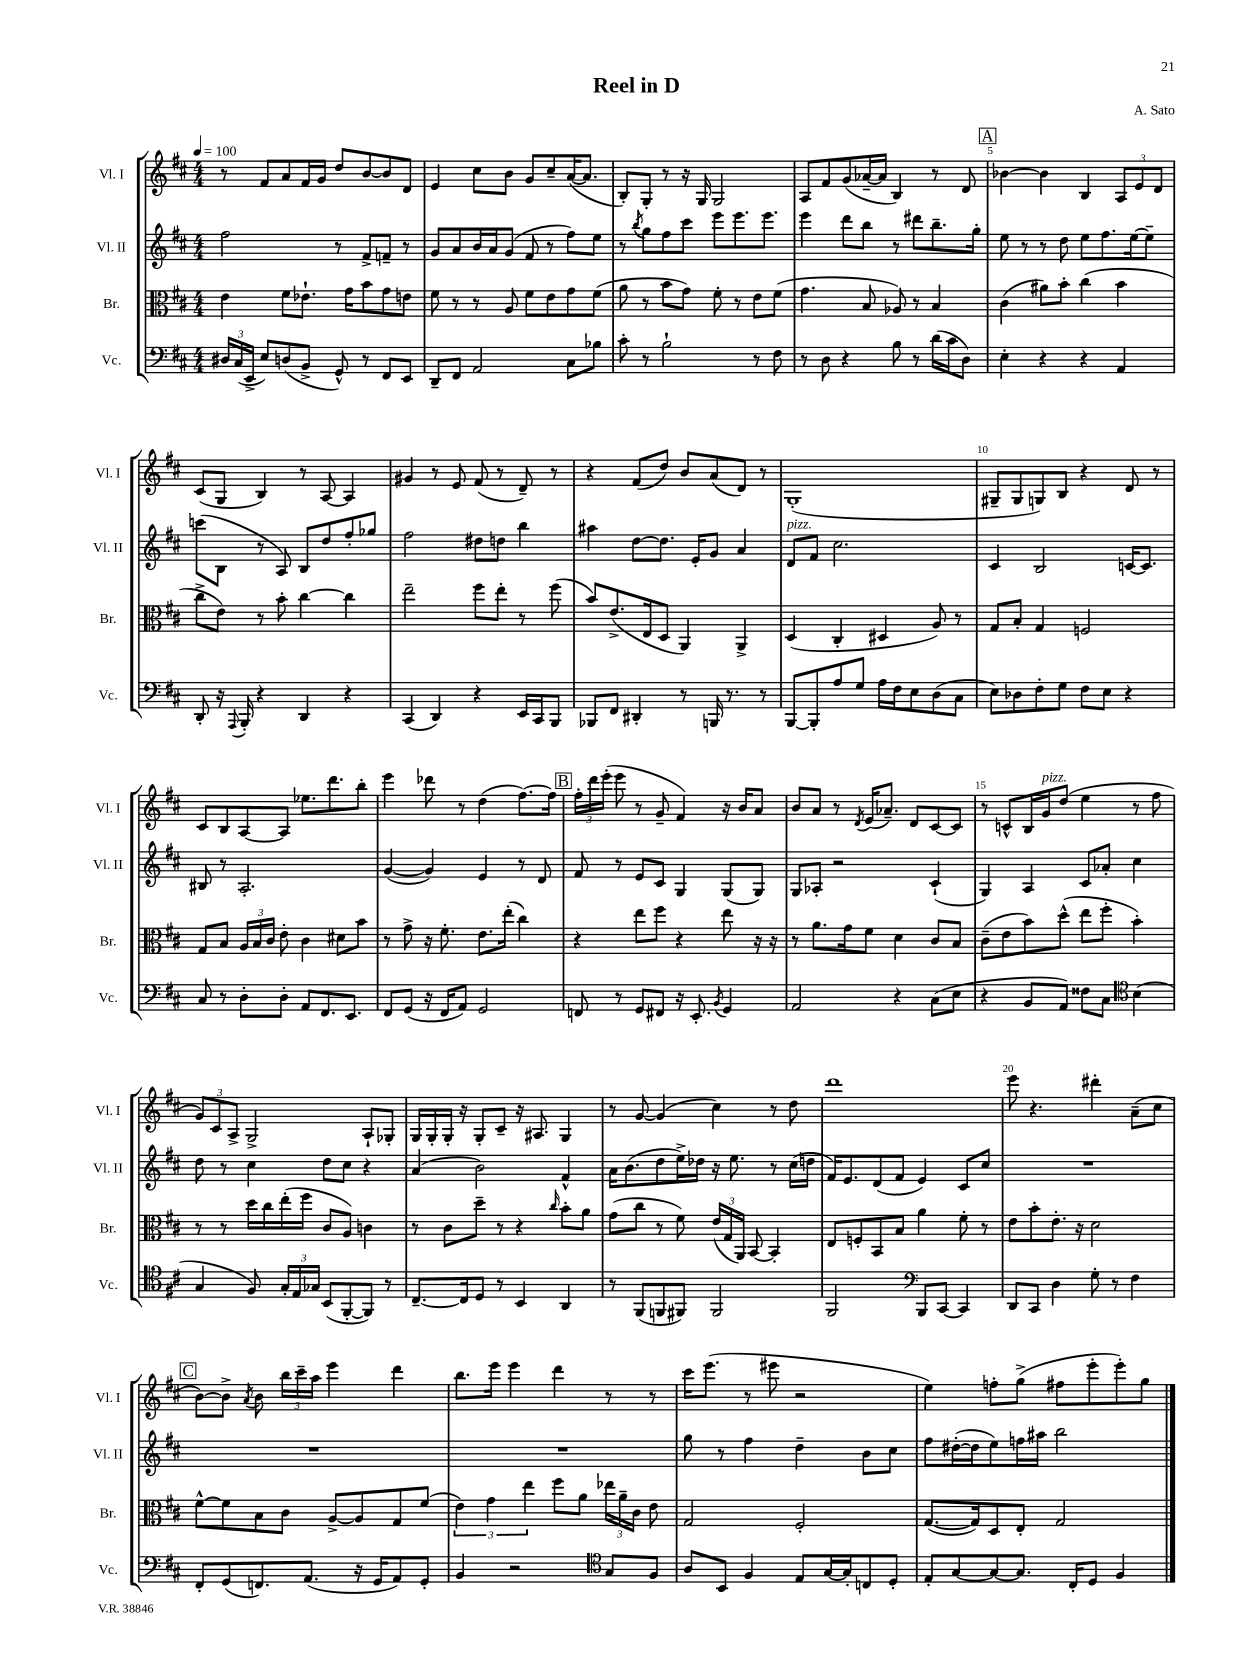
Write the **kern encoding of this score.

**kern	**kern	**kern	**kern
*staff4	*staff3	*staff2	*staff1
*clefF4	*clefC3	*clefG2	*clefG2
*k[f#c#]	*k[f#c#]	*k[f#c#]	*k[f#c#]
*M4/4	*M4/4	*M4/4	*M4/4
*MM100	*MM100	*MM100	*MM100
24D#/LL	4e\	2ff#\	8r
(24C#/	.	.	.
24EE^/JJ	.	.	.
8E/L)	.	.	8f#/L
(8D/	8f#\L	.	8a/
8BB^/J	8.e-`\J	.	16f#/L
.	.	.	16g/JJ
8GG^^/)	.	8r	8dd/L
.	16g\LK	.	.
8r	8b\	8f#^/L	[8b/
8FF#/L	8g\	8f~/J	8b/]
8EE/J	8e\J	8r	8d/J
=	=	=	=
8DD~/L	8f#\	8g/L	4e/
8FF#/J	8r	8a/	.
2AA/	8r	16b/L	8cc#\L
.	.	16a/J	.
.	8A/	(8g/J	8b\J
.	8f#\L	8f#/	8g/L
.	8e\	8r	8cc#~/
8C#\L	8g\	8ff#\L)	([16a/K
.	.	.	8.a/]J
8B-\J	(8f#\J	8ee\J	.
=	=	=	=
8c#'\	8a\	8r	8B'/L)
.	.	8qbb/	.
8r	8r	8gg\L	8G'/J
2B`\	8b\L	8ff#\	8r
.	8g\J)	8ccc#\J	16r
.	.	.	16G/
.	8f#'\	8eee\L	2G/
.	8r	8.eee\	.
8r	8e\L	.	.
.	.	8.eee\J	.
8F#\	(8f#\J	.	.
=	=	=	=
8r	4.g\	4eee\	8A/L
8D\	.	.	8f#/
4r	.	8ddd\L	(8g/
.	8B/	8bb\J	[16a-~/L
.	.	.	16a-/]JJ
8B\	8A-/)	8r	4B/)
8r	8r	8ddd#\L	.
(16d\LL	4B/	8.bb~\	8r
16c#\J	.	.	.
8D\J)	.	.	8d/
.	.	16gg'\Jk	.
=	=	=	=
4E'\	(4c#\	8ee\	[4b-\
.	.	8r	.
4r	8a#\L)	8r	4b-\]
.	8b'\J	8dd\	.
4r	(4cc#\	8ee\L	4B/
.	.	8.ff#\	.
4AA/	4b\	.	12A/L
.	.	[16ee\k	.
.	.	.	12e/
.	.	8ee~\]J	.
.	.	.	12d/J
=	=	=	=
8DD'/	8cc#^\L	(8ccc\L	(8c#/L
16r	8e\J)	8B\J	8G/J
8qqAAA/	.	.	.
16BBB'/	.	.	.
4r	8r	8r	4B/)
.	8b'\	8A/)	.
4DD/	[4cc#\	8B/L	8r
.	.	8dd/	[8A/
4r	4cc#\]	8ff#'/	4A/]
.	.	8gg-/J	.
=	=	=	=
(4CC#/	2ee~\	2ff#\	4g#/
4DD/)	.	.	8r
.	.	.	8e/
4r	8ff#\L	8dd#\L	(8f#/
.	8ee'\J	8dd\J	8r
16EE/LL	8r	4bb\	8d~/)
16CC#/J	.	.	.
8BBB/J	(8ff#\	.	8r
=	=	=	=
8BBB-/L	8b/L)	4aa#\	4r
8FF#/J	(8.e^/	.	.
4DD#'/	.	[8dd\L	(8f#/L
.	16E/k	.	.
.	8D/J	8.dd\]J	8dd/J)
8r	4AA/)	.	8b/L
.	.	16e'/LK	.
16BBB/	.	8g/J	(8a/
8.r	.	.	.
.	4AA^/	4a/	8d/J)
8r	.	.	8r
=	=	=	=
[8BBB/L	(4D/	8d/L	(1G'
8BBB'/]	.	8f#/J	.
8A/	4C#'/	2.cc#\	.
8G/J	.	.	.
16A\LL	4D#/	.	.
16F#\J	.	.	.
8E\	.	.	.
(8D\	8A/)	.	.
8C#\J	8r	.	.
=	=	=	=
8E\L)	8G/L	4c#/	8G#~/L
8D-\	8B'/J	.	8G#/
8F#'\	4G/	2B/	8G/)
8G\J	.	.	8B/J
8F#\L	2F/	.	4r
8E\J	.	.	.
4r	.	[16c/LK	8d/
.	.	8.c/]J	.
.	.	.	8r
=	=	=	=
8C#/	8G/L	8B#/	8c#/L
8r	8B/J	8r	8B/
8D'\L	24A/LL	2.A'/	[8A/
.	24B/	.	.
.	24c#/JJ	.	.
8D'\J	8e'\	.	8A/]J
8AA/L	4c#\	.	8.ee-\L
8.FF#/	.	.	.
.	.	.	8.ddd\
.	8d#\L	.	.
8.EE/J	.	.	.
.	8b\J	.	8bb'\J
=	=	=	=
8FF#/L	8r	([4g/	4eee\
(8GG/J	8g^\	.	.
16r	16r	4g/])	8ddd-\
16FF#/LK	8.f#'\	.	.
8AA/J)	.	.	8r
2GG/	8.e\L	4e/	(4dd\
.	(16ee'\Jk	.	.
.	4cc#\)	8r	[8.ff#\L)
.	.	8d/	.
.	.	.	16ff#\]Jk
=	=	=	=
8FF/	4r	8f#/	24ff#'\LL
.	.	.	24ddd\
.	.	.	(24eee'\JJ
8r	.	8r	8eee\
8GG/L	8ee\L	8e/L	8r
8FF#/J	8ff#\J	8c#/J	8g~/
16r	4r	4G/	4f#/)
8.EE'/	.	.	.
8qBB/	.	.	.
4GG/	8ee\	(8G/L	16r
.	.	.	16b/LK
.	16r	8G/J)	8a/J
.	16r	.	.
=	=	=	=
2AA/	8r	8G/L	8b/L
.	8.a\L	8A-'/J	8a/J
.	.	2r	8r
.	16g\k	.	.
.	.	.	8qd/
.	8f#\J	.	(16e/LK
.	.	.	8.a-~/J)
4r	4d\	.	.
.	.	.	8d/L
(8C#\L	8c#/L	(4c#`/	[8c#/
8E\J	8B/J	.	8c#/]J
=	=	=	=
4r	(8c#~\L	4G/)	8r
.	8e\	.	8c^^/L
8BB/L	8b\)	4A/	16B/L
.	.	.	16g/J
8AA/J)	(8dd^^\J	.	(8dd/J
8F##\L	8ee\L	8c#/L	4ee\
8C#\J	8ff#'\J	8a-'/J	.
*clefC4	*	*	*
(4B\	4b'\)	4cc#\	8r
.	.	.	8ff#\
=	=	=	=
4G/	8r	8dd\	12g/L)
.	.	.	12c#/
.	8r	8r	.
.	.	.	12A^/J
8F#/)	16dd\LL	4cc#\	2G^/
.	16cc#\	.	.
24G'/LL	(16ee'\	.	.
24E/	.	.	.
.	16ff#\JJ	.	.
24G-/JJ	.	.	.
(8BB/L	8c#/L	8dd\L	.
[8FF#'/	8A/J)	8cc#\J	.
8FF#/]J)	4c\	4r	8A`/L
8r	.	.	8G-'/J
=	=	=	=
[8.C#~/L	8r	(4a/	16G/LL
.	.	.	16G'/
.	8c#\L	.	16G'/JJ
16C#/]k	.	.	16r
8D/J	8dd~\J	2b\)	8G'/L
8r	8r	.	8c#~/J
4BB/	4r	.	16r
.	.	.	8.A#/
.	16qqcc#/	.	.
4AA/	8b'\L	4f#^^/	4G/
.	8a\J	.	.
=	=	=	=
8r	(8g\L	16a\LK	8r
.	.	(8.b\	.
(8FF#/L	8cc#\J	.	[8g/
8FF/	8r	8dd\	(4g/]
8FF#/J)	8f#\)	16ee^\L)	.
.	.	16dd-\JJ	.
2FF#/	(24e/LL	16r	4cc#\)
.	24G/	.	.
.	.	8.ee\	.
.	24AA/JJ)	.	.
.	[8BB/	.	.
.	4BB'/]	8r	8r
.	.	(16cc#\LL	8dd\
.	.	16dd\JJ	.
=	=	=	=
2FF#/	8E/L	16f#/LK)	1ddd
.	.	8.e/	.
.	8F'/	.	.
.	8BB/	(8d/	.
.	8B/J	8f#/J	.
*clefF4	*	*	*
8BBB/L	4a\	4e/)	.
[8CC#/J	.	.	.
4CC#/]	8f#'\	8c#/L	.
.	8r	8cc#/J	.
=	=	=	=
8DD/L	8e\L	1r	8eee\
8CC#/J	8b'\	.	4.r
4D\	8.e'\J	.	.
.	16r	.	.
8G'\	2d\	.	4ddd#'\
8r	.	.	.
4F#\	.	.	(8a~\L
.	.	.	8cc#\J
=	=	=	=
8FF#'/L	[8f#^^\L	1r	[8b\L)
(8GG/	8f#\]	.	8b^\]J
.	.	.	8qa/
8.FF/)	8B\	.	8b\
.	8c#\J	.	24bb\LL
.	.	.	24ccc#~\
(8.AA/J	.	.	.
.	.	.	24aa\JJ
.	[8A^/L	.	4eee\
16r	8A/]	.	.
16GG/LK	.	.	.
8AA/)	8G/	.	4ddd\
8GG'/J	(8f#/J	.	.
=	=	=	=
4BB/	6e\)	1r	8.bb\L
.	6g\	.	.
.	.	.	16eee\Jk
2r	.	.	4eee\
.	6ee\	.	.
.	8ff#\L	.	4ddd\
.	8a\J	.	.
*clefC4	*	*	*
8G/L	24ee-\LL	.	8r
.	24a~\	.	.
.	24c#\JJ	.	.
8F#/J	8e\	.	8r
=	=	=	=
8A/L	2G/	8gg\	16ccc#\LK
.	.	.	(8.eee\J
8BB/J	.	8r	.
4F#/	.	4ff#\	8r
.	.	.	8eee#\
8E/L	2F#'/	4dd~\	2r
[16G/L	.	.	.
16G'/]J	.	.	.
8C/	.	8b\L	.
8D'/J	.	8cc#\J	.
=	=	=	=
8E'/L	([8.G/L	8ff#\L	4ee\)
[8G/	.	([16dd#'\L	.
.	16G/]k)	16dd#\]J	.
8G/_	8D/	8ee\)	8ff'\L
8.G/]J	8E'/J	16ff\L	(8gg^\J
.	.	16aa#\JJ	.
.	2G/	2bb\	8ff#\L
16C#'/LK	.	.	.
8D/J	.	.	8eee'\
4F#/	.	.	8eee'\)
.	.	.	8gg\J
==	==	==	==
*-	*-	*-	*-
